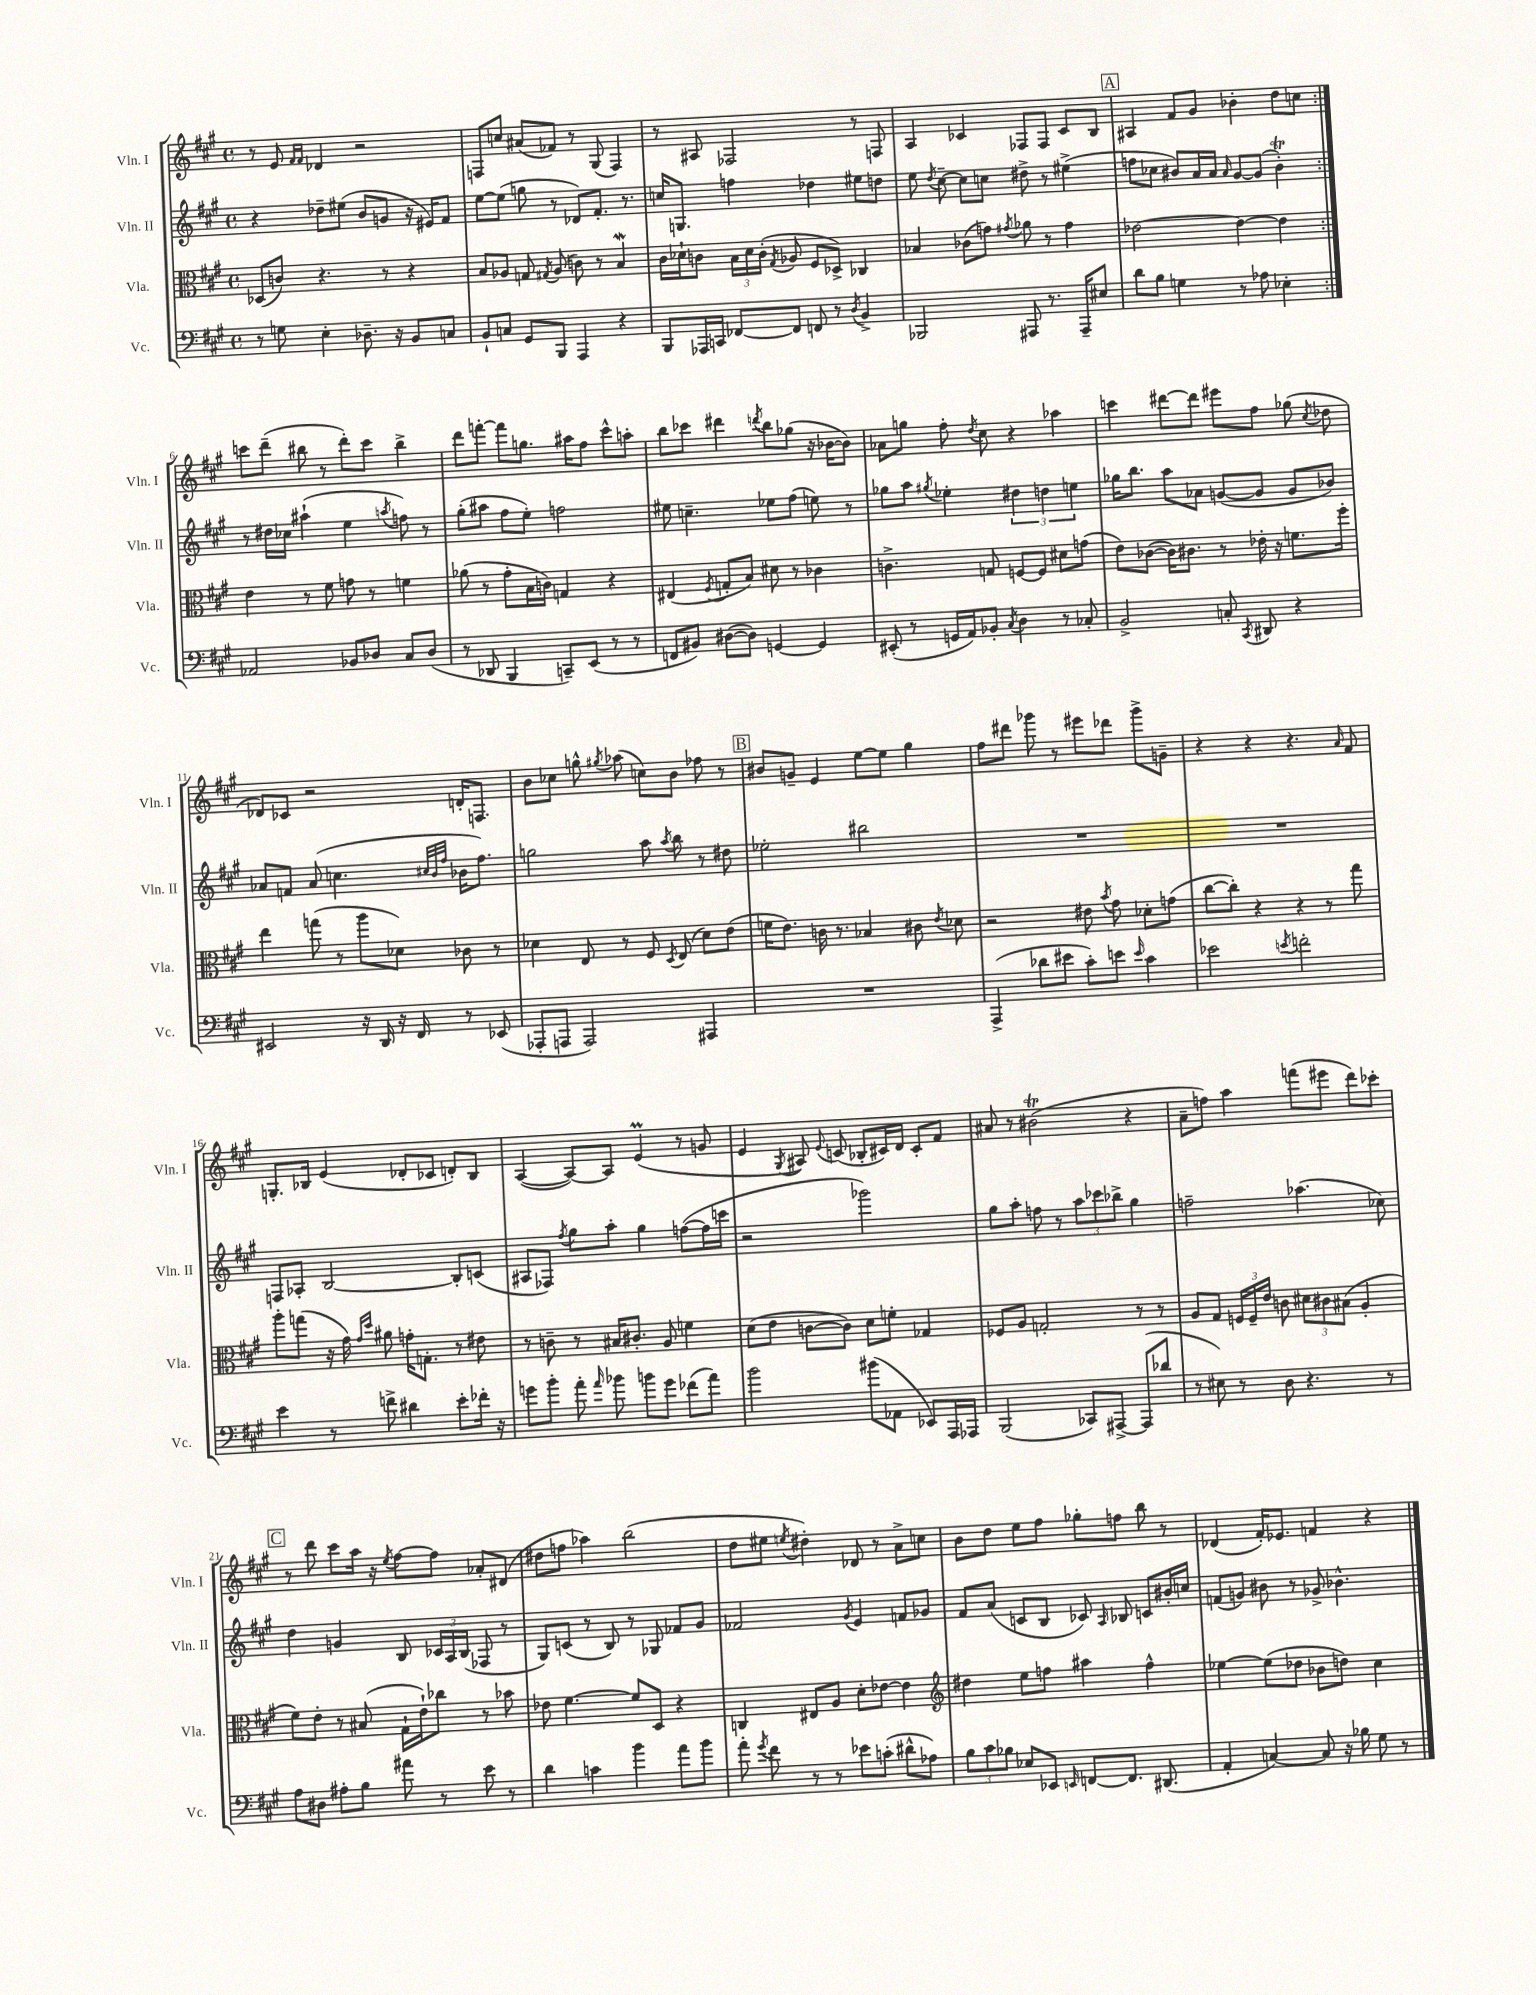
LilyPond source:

<<
\new StaffGroup <<
\new Staff = "s0" \with { instrumentName = "Vln. I" shortInstrumentName = "Vln. I" } {
    \clef treble \key a \major \defaultTimeSignature \time 4/4
    \autoBeamOff \repeat volta 2 { r8 e'8 \grace { fis'16[ fis'16] } des'4 r2 |
    f8[ c''8] ais'8[( fes'8]) r8 gis8( f4) |
    r8 ais8 fes2 r8 f8 |
    a4 ces'4 fes8[ fes8] ces'8[ b8] |
    \mark \markup { \box "A" } ais4 fis'8[ gis'8] bes'4-. d''8[ c''8] | }
    c'''8[ d'''8]--( bis''8 r8 d'''8[-.) c'''8] bis''4-> |
    d'''8[ f'''8]~-. f'''8[ g''8.] ais''16[ fis''8] cis'''8[-^ a''8]-. |
    b''8[ ces'''8] dis'''4 \acciaccatura { d'''8 } b''8[ ges''8]( r16 bes'16[~ bes'8]) |
    aes'8[ g''8] fis''8-. \acciaccatura { d''8 } cis''8 r4 aes''4 |
    c'''4 dis'''8[~ dis'''8] eis'''8[ fis''8] ges''8( \acciaccatura { cis''8 } des''8 |
    des'8[) ces'8] r2 d'16[-. f8.] |
    b'8[ ces''8] g''8-^ \acciaccatura { gis''8 } aes''8( c''8[) b'8] fes''8 r8 |
    \mark \markup { \box "B" } bis'8[ g'8]-- e'4 e''8[~ e''8] gis''4 |
    fis''8[ dis'''8] ges'''8 r8 eis'''8[ des'''8] ges'''8[-> g'8]-- |
    r4 r4 r4. \grace { a'16 } fis'8 |
    g8.[-. bes16] e'4( des'8[-. ces'8] d'8[-.) bes8] |
    a4~( a8[~) a8] e'4\prall( r8 g'8 |
    e'4 \acciaccatura { gis8 } ais8) \appoggiatura { e'8 } c'8( bes8[-. cis'16) d'16] cis'8[-. fis'8] |
    ais'8 r8 bis'2\trill( r4 |
    a'8[-- f''8]) a''4 f'''8[( eis'''8] d'''8[) ces'''8]-. |
    \mark \markup { \box "C" } r8 d'''8 cis'''8[ a''16] r16 \acciaccatura { e''8 } fis''8[~ fis''8] aes'8[-. dis'8]( |
    dis''8[ f''8] aes''4) b''2( |
    d''8[ eis''8] \acciaccatura { e''8 } dis''4-.) des'8 r8 a'8[-> c''8] |
    b'8[ d''8] e''8[ fis''8] ges''8[-. f''8] b''8 r8 |
    des'4( fis'16[-.) ees'8.] f'4 r4 \bar "|." |
}
\new Staff = "s1" \with { instrumentName = "Vln. II" shortInstrumentName = "Vln. II" } {
    \clef treble \key a \major \defaultTimeSignature \time 4/4
    \autoBeamOff \repeat volta 2 { r4 des''8[-- eis''8]( b'8[ g'8] r16 eis'16[) fis'8] |
    e''8[~ e''8]( g''8 r8 des'8[) fis'8.]-. r8. |
    c''16[ g8.] f''4 des''4 eis''8[ d''8] |
    e''8 \acciaccatura { d''8 } cis''8~-- cis''8[ c''8] dis''8-> r8 eis''4->( |
    \mark \markup { \box "A" } f''8[ ces''8] bis'8[) a'16 a'16] \grace { a'16 } gis'8[~ gis'8]( bis'4-.\trill) | }
    r8 dis''16[ ces''16] ais''4-!( e''4 \acciaccatura { a''8 } f''8) r8 |
    gis''8[-.( ais''8] fis''8[ e''8]-.) f''2 |
    eis''8 c''4.-- ees''8[ fis''8]( e''8) r8 |
    ges''8[ a''8] \acciaccatura { gis''8 } ees''4-. \tuplet 3/2 { dis''4 d''4 e''4 } |
    ges''16[ b''8.] a''8[ aes'8] g'8[~( g'8] g'8[ bes'8]) |
    aes'8[ f'8] aes'8( c''4. \grace { cis''32[ b'32 fis''32] } bes'16[ fis''8.]) |
    g''2 a''8 \acciaccatura { a''8 } b''8 r8 dis''8 |
    \mark \markup { \box "B" } ees''2-. bis''2 |
    R1 |
    R1 |
    f8[ aes8]-. b2~ b8[-. c'8]( |
    ais8[ fes8]) \acciaccatura { fis''8 } gis''8[ a''8]-. gis''4 f''8[~( f''16 c'''16] |
    r2 ges'''2) |
    gis''8[ a''8]-. f''8 r8 \tuplet 3/2 { a''8[ ces'''8 bes''8]-> } gis''4 |
    f''2-- aes''4.( ces''8) |
    \mark \markup { \box "C" } d''4 g'4 b8 \tuplet 3/2 { ces'16[ a16 b16]( } fes8 r8 |
    gis8[) c'8]( r8 b8) r8 ges8 fes'8[ gis'8] |
    fes'2 \acciaccatura { gis'8 } e'4 f'8[ ges'8] |
    fis'8[ a'8]( c'8[ b8] ces'8) \grace { a16 } bes8 c'8[ bis'16-. c''16] |
    f'8[( g'8]) bis'8 r8 ges'8-> bes'4.-^ \bar "|." |
}
\new Staff = "s2" \with { instrumentName = "Vla." shortInstrumentName = "Vla." } {
    \clef alto \key a \major \defaultTimeSignature \time 4/4
    \autoBeamOff \repeat volta 2 { des8[( c'8]) r4. r8 r4 |
    b8[ aes8] g8 \acciaccatura { gis8 } aes8( c'8) r8 b4\mordent |
    cis'16[ des'16-! c'8] \tuplet 3/2 { b16[ des'16 c'16]-.( } \acciaccatura { gis8 } aes8 fis8[ des8]->) ces4 |
    bes4 ces'8[( g'8]) \acciaccatura { gis'8 } aes'8 r8 gis'4 |
    \mark \markup { \box "A" } ees'2~ ees'4~ ees'4 | }
    e'4 r8 fis'8 g'8 r8 f'4 |
    aes'8( r8 gis'8[-. b16 c'16]) g4 r4 |
    eis4( \acciaccatura { fis8 } g8[-. b8]) dis'8 r8 ces'4 |
    c'4.-> g8 f8[~ f8] dis'8[ g'8]( |
    e'8[) ces'8]~( ces'16[) cis'8.] r8 ees'16-. r16 f'8.[ fis''16]-. |
    e''4 g''8( r8 a''8[ des'8]) ces'8 r8 |
    des'4 e8 r8 fis8 \acciaccatura { d8 } e8( des'8[) e'8]( |
    \mark \markup { \box "B" } f'16[ e'8.]) c'16 r8. bes4 cis'8 \acciaccatura { e'8 } des'8 |
    r2 eis'8 \acciaccatura { b'8 } gis'8 des'8[-. g'8]( |
    cis''8[~ cis''8]-.) r4 r4 r8 gis''8 |
    a''8[-. g''8]( r16 gis'16) \grace { gis'16[ d''16] } ais'8 g'16[-. g8.]-. r8 eis'8 |
    r8 c'8-- r8 bis16[ cis'8.]-. a8 f'4 |
    d'8[( e'8] c'8[~ c'8]) d'8[ f'8]-. ges4 |
    fes8[ a8] g2-. r8 r8 |
    a8[ gis8] \tuplet 3/2 { f16[ f16-- e'16] } c'8 \tuplet 3/2 { dis'8[ cis'8 bis8]( } a4-. |
    \mark \markup { \box "C" } fis'8[) e'8]-. r8 bis8( gis16[-! e'16-!) ces''8] r8 bes'8 |
    ees'8 fis'4.~ fis'8[ d8] r4 |
    c4 eis8[ a8] d'8[-. ees'8]~ ees'4 |
    \clef treble dis''4 e''8[ f''8] ais''4 f''4-^ |
    ees''4~ ees''8[( des''8] bes'8[ d''8]) cis''4 \bar "|." |
}
\new Staff = "s3" \with { instrumentName = "Vc." shortInstrumentName = "Vc." } {
    \clef bass \key a \major \defaultTimeSignature \time 4/4
    \autoBeamOff \repeat volta 2 { r8 g8 e4-. des8.-- r16 b,8[ c8] |
    b,8[-! c8] gis,8[ b,,8] a,,4 r4 |
    b,,8[ aes,,16 c,16] fes,8[~ fes,8] f,8 r8 \acciaccatura { d8 } b,4-> |
    bes,,2 ais,,8 r8. ais,,16[-- eis8] |
    \mark \markup { \box "A" } d'8[ b8] g4 r8 aes8 ees4-. | }
    aes,2 bes,8[ des8] cis8[ des8]( |
    r8 des,8 b,,4 c,8[--) e,8]( r8 r8 |
    f,8[ bis,8]) dis8[~( dis8]) g,4~ g,4 |
    eis,8-.( r8 g,16[ a,16) bes,8]-. \acciaccatura { cis8 } d4 r8 ces8-. |
    b,2-> c8-. \acciaccatura { cis,8 } dis,8 r4 |
    eis,2 r16 d,16 r16 fis,16 r8 ees,8( |
    aes,,8[-. a,,8] a,,2) ais,,4 |
    \mark \markup { \box "B" } R1 |
    a,,4->( des'8[ eis'8] cis'8[-.) e'8] \grace { e'16 } cis'4 |
    ees'2 \acciaccatura { e'8 } f'2-. |
    e'4 r8 f'8-> dis'4 e'8[-. fes'16]-. r16 |
    g'8[ b'8]-. a'8-. \grace { a'16 } bes'8 b'8[ g'8] fes'8[( a'8]) |
    b'2 bis'8[( aes,8] ees,8[) a,,16 aes,,16] |
    b,,2( ces,8[) ais,,8]~-> ais,,8[( des'8] |
    r8 eis8) r8 d8 r4. r8 |
    \mark \markup { \box "C" } a8[ dis8] ais8[-. b8] ais'8 r8 e'8 r8 |
    d'4 c'4 b'4 a'8[ b'8] |
    a'8-. \acciaccatura { gis'8 } fis'8 r8 r8 ees'8[ c'8]-.( dis'8[-^ aes8]) |
    \tuplet 3/2 { b8[ cis'8 bes8] } ees8[ ees,8] \grace { e,16 } f,8[~ f,8.] dis,8.( |
    a,4-. c4~) c8 r16 bes16 gis8 r8 \bar "|." |
}
>>
>>
